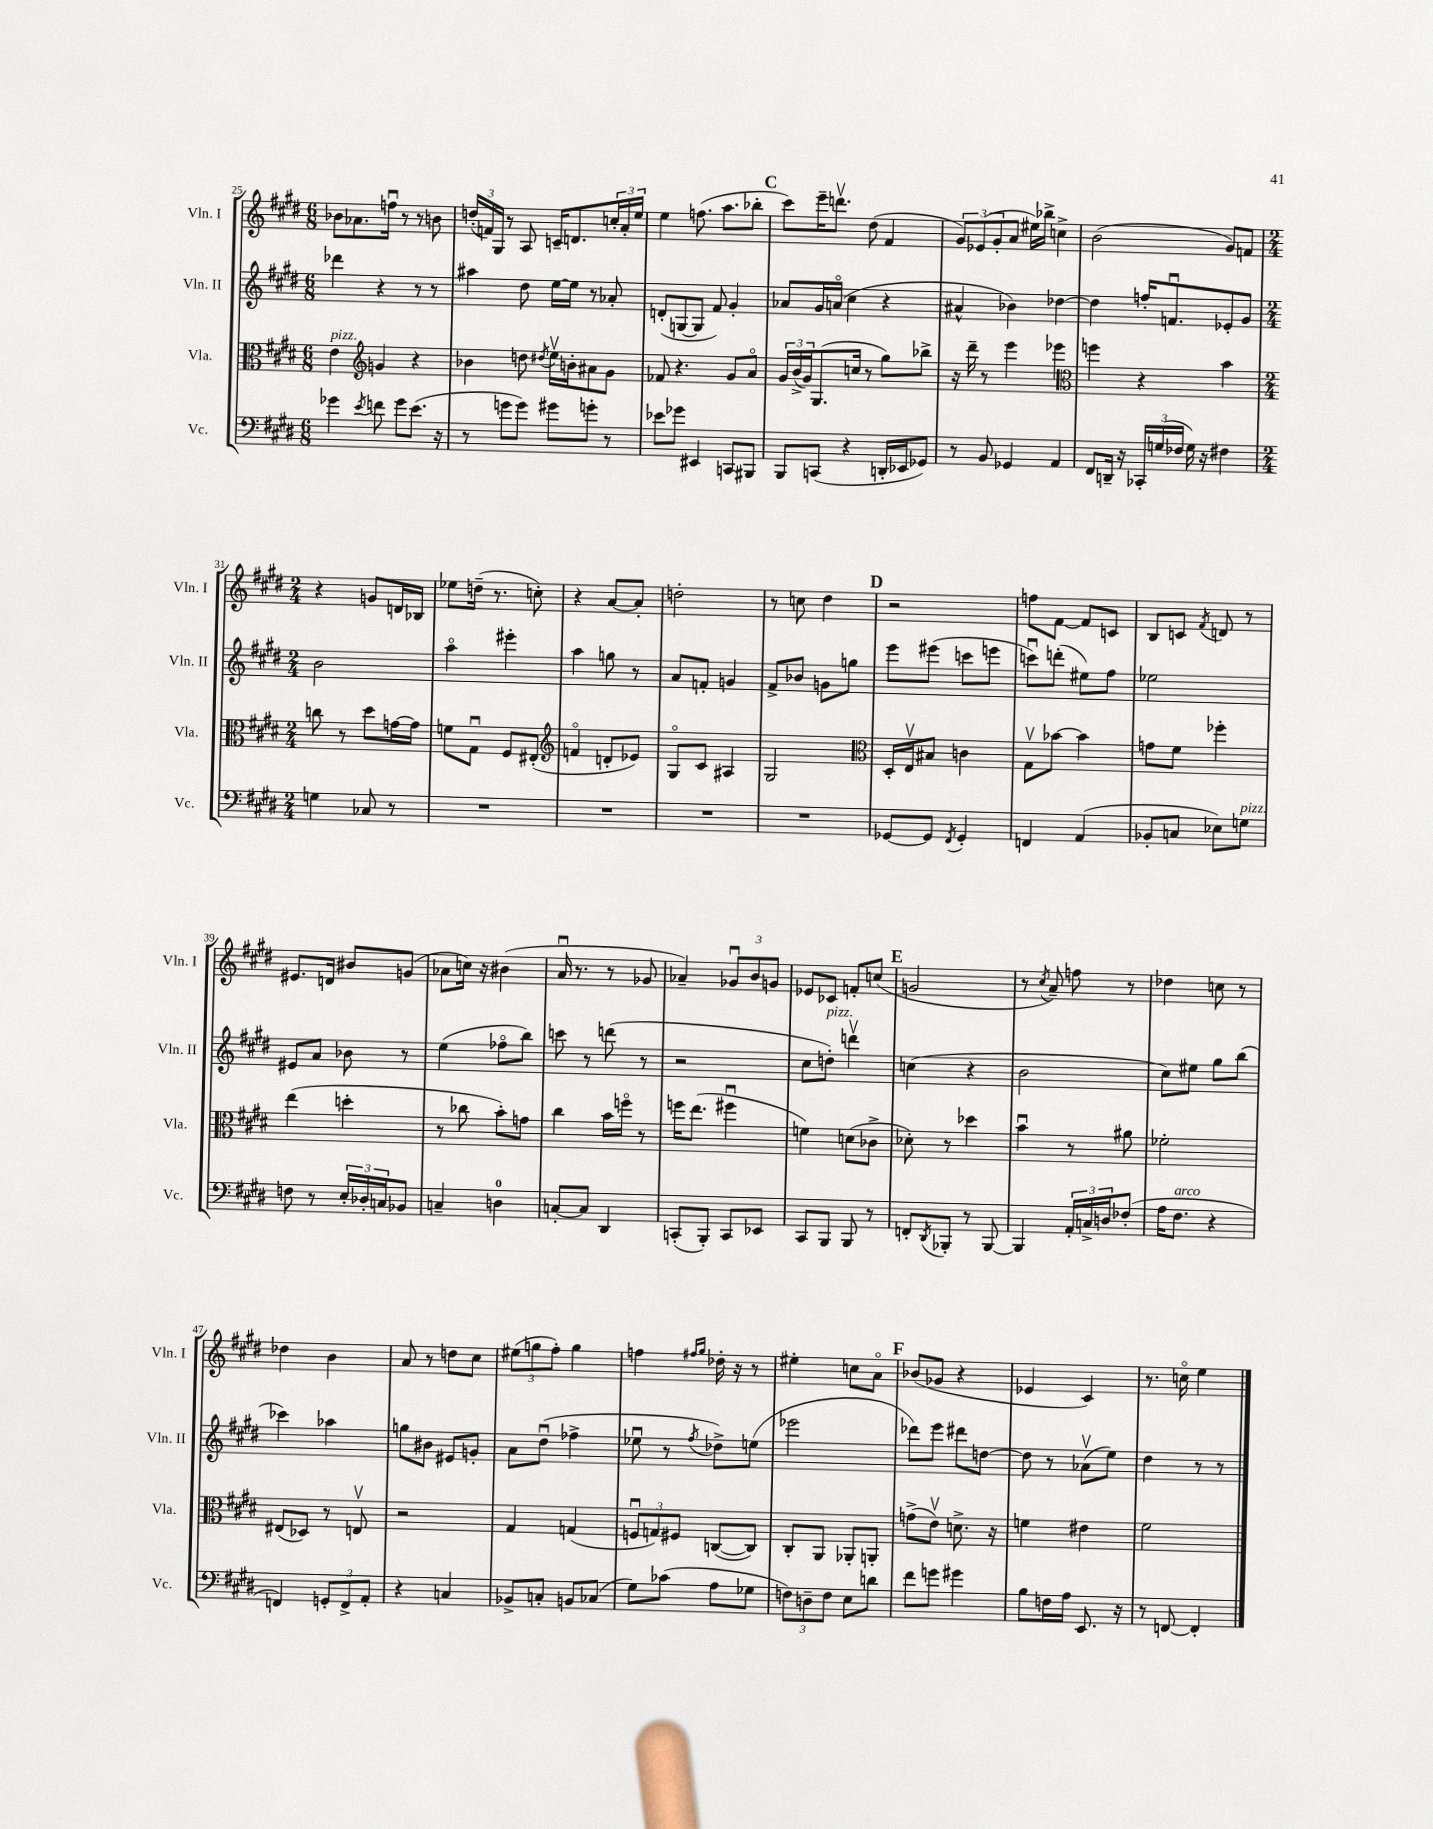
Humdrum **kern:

**kern	**kern	**kern	**kern
*staff4	*staff3	*staff2	*staff1
*clefF4	*clefC3	*clefG2	*clefG2
*k[f#c#g#d#]	*k[f#c#g#d#]	*k[f#c#g#d#]	*k[f#c#g#d#]
*M6/8	*M6/8	*M6/8	*M6/8
4g-	4e	4ddd-	8b-
.	.	.	8.a-
*	*clefG2	*	*
8qe	.	.	.
8f	4g	4r	.
.	.	.	16ffu
8g-	.	.	8r
(8.e	4r	8r	8r
.	.	8r	8b
16r	.	.	.
=	=	=	=
8r	4b-	4aa#	(24dd'
.	.	.	24f)
.	.	.	24G#
8g	.	.	8r
8g)	8dd	8dd#	8A
.	8qdd#	.	.
8g#	16eev	[16ee	16c~
.	16b'	16ee]	8.d
8g'	8a#	8r	.
8r	8g#	8a-'	24cc'
.	.	.	24a'
.	.	.	24ee
=	=	=	=
8e-	8f-	(8d'	4ee
8g-	4.r	[8G	.
4EE#	.	8G]	(8.ff
.	.	8f#)	.
.	.	.	8.aa
8CC	8g#	4g#'	.
8BBB#	8ao	.	8bb-'
=	=	=	=
8BBB	24g#	8a-	8ccc#)
.	(24b^	.	.
.	24g#)	.	.
(8CC	(8.G#	16g#	16eee~
.	.	(16ao	8.dddv
4r	.	4cc#	.
.	16cc	.	.
.	8r	.	(8dd#
16DD'	8gg#)	4r	4f#
16EE-	.	.	.
8GG-)	8bb-^	.	.
=	=	=	=
8r	16r	4a#^^	12g#)
.	16ddd#~	.	.
.	.	.	(12e-
8BB	8r	.	.
.	.	.	12g#'
4GG-	4eee	4b-)	8a
.	.	.	16ee#)
.	.	.	16bb-^
4AA	4eee-	[4dd-	4cc^
=	=	=	=
*	*clefC3	*	*
8FF#	4ff	4dd-]	(2b
16DD~	.	.	.
16r	.	.	.
24CC-'	4r	16ff'	.
(24G	.	.	.
.	.	8.fu	.
24F-	.	.	.
16G)	.	.	.
16r	.	.	.
4F#	4b	8e-'	8g#)
.	.	8g#	8f
=	=	=	=
*M2/4	*M2/4	*M2/4	*M2/4
4G	8cc	2b	4r
.	8r	.	.
8C-	8dd#	.	8g
8r	[16g	.	16d
.	16g]	.	16B-
=	=	=	=
2r	8f	4aao	8ee-
.	8G#u	.	(16dd~
.	.	.	8.r
.	8F#	4eee#'	.
.	(8E#'	.	8cc')
=	=	=	=
*	*clefG2	*	*
2r	4fo	4aa	4r
.	8d'	8gg	[8a
.	8e-)	8r	8a']
=	=	=	=
2r	8G#o	8a	2dd'
.	8c#	8f'	.
.	4A#	4g	.
=	=	=	=
2r	2G#	8f#^	8r
.	.	8b-	8cc
.	.	8g	4dd#
.	.	8gg	.
=	=	=	=
*	*clefC3	*	*
[8GG-	16D#'	8eee	2r
.	16Ev	.	.
8GG-]	8B#	(8eee#	.
8qFF#	.	.	.
4GG-'	4c	8ccc	.
.	.	8eee	.
=	=	=	=
4FF	8G#v	8cccu)	8ff
.	[8b-	(8ddd'	[8f#
(4AA	4b-]	8ee#)	8f#]
.	.	8ff#	8c
=	=	=	=
8BB-'	8g	2ee-	8B
8C	8f#	.	8c
.	.	.	8qf#
8E-)	4ff-'	.	8d
8G	.	.	8r
=	=	=	=
8F	(4ee	8e#	8.e#
8r	.	8a	.
.	.	.	16d
24E'	4dd'	8b-	8b#
24D-'	.	.	.
24C	.	.	.
8BB-	.	8r	(8g
=	=	=	=
4C~	8r	(4ee	8a-
.	8cc-	.	16cc)
.	.	.	16r
4D	8b')	8ff-o	(4b#
.	8g	8bb)	.
=	=	=	=
[8C'	4cc#	8ccc	16au
.	.	.	8.r
8C]	.	8r	.
4DD#	16b	(8ddd	8r
.	16ffo	.	.
.	8r	8r	8g-
=	=	=	=
(8CC'	16ff	2r	4a-~)
.	(8.ee	.	.
8BBB')	.	.	.
8CC	4ff#u	.	12g-u
.	.	.	12b
8EE-	.	.	.
.	.	.	12g
=	=	=	=
8CC#	4f)	8cc#	8e-
8BBB	.	8dd')	8c-
8BBB	(8d	4dddv	8f'
8r	8c-^	.	(8cc
=	=	=	=
8FF'	8d-')	(4cc	2g
8qDD#	.	.	.
8BBB-'	8r	.	.
8r	4dd-	4r	.
[8BBB-	.	.	.
=	=	=	=
4BBB-]	4bu	2b	8r
.	.	.	8qcc#
.	.	.	8a~)
24AA'	8r	.	8ff
24C^	.	.	.
24D	.	.	.
(8F-'	8a#	.	8r
=	=	=	=
16A	2f-'	8cc#)	4dd-
8.F#	.	.	.
.	.	8ee#	.
4r	.	8gg#	8cc
.	.	(8bb	8r
=	=	=	=
4FF)	(8E#	4ccc-)	4dd-
.	8D-)	.	.
12GG'	8r	4aa-	4b
12FF^	.	.	.
.	8Ev	.	.
12AA'	.	.	.
=	=	=	=
4r	2r	8gg	8a
.	.	8b#	8r
4C	.	8e#	8dd
.	.	8g'	8cc#
=	=	=	=
8BB-^	4G#	8a	(12ee#
.	.	.	12gg
8C'	.	(8dd#u	.
.	.	.	12ff#')
8BB	(4G	4ff-^	4gg
(8C-	.	.	.
=	=	=	=
8G#)	12Fu	8ee-u	4ff
.	12G)	.	.
(8c-	.	8r	.
.	12F#	.	.
.	.	.	16qqff#
.	.	8qff#	16qqgg#
8A	([8C	8dd-^)	16dd-'
.	.	.	16r
8G-	8C])	(8ee	8r
=	=	=	=
12F)	8C#'	2eee-	4ee#'
12D~	.	.	.
.	8AA	.	.
12F	.	.	.
8E	8AA-'	.	8cc
8d	8AA'	.	8ao
=	=	=	=
8f#	(8g^	8ddd-)	(8b-
8g	8ev)	8eee	8g-
4g#	8.d^	8ddd#	4r
.	.	[8dd	.
.	16r	.	.
=	=	=	=
8B	4f	8dd]	4e-
16F	.	8r	.
16A	.	.	.
8.EE	4e#	(8a-v	4c#)
.	.	8ee)	.
16r	.	.	.
=	=	=	=
8r	2f#	4dd#	8.r
[8FF	.	.	.
.	.	.	16cco
4FF']	.	8r	4ee
.	.	8r	.
==	==	==	==
*-	*-	*-	*-
